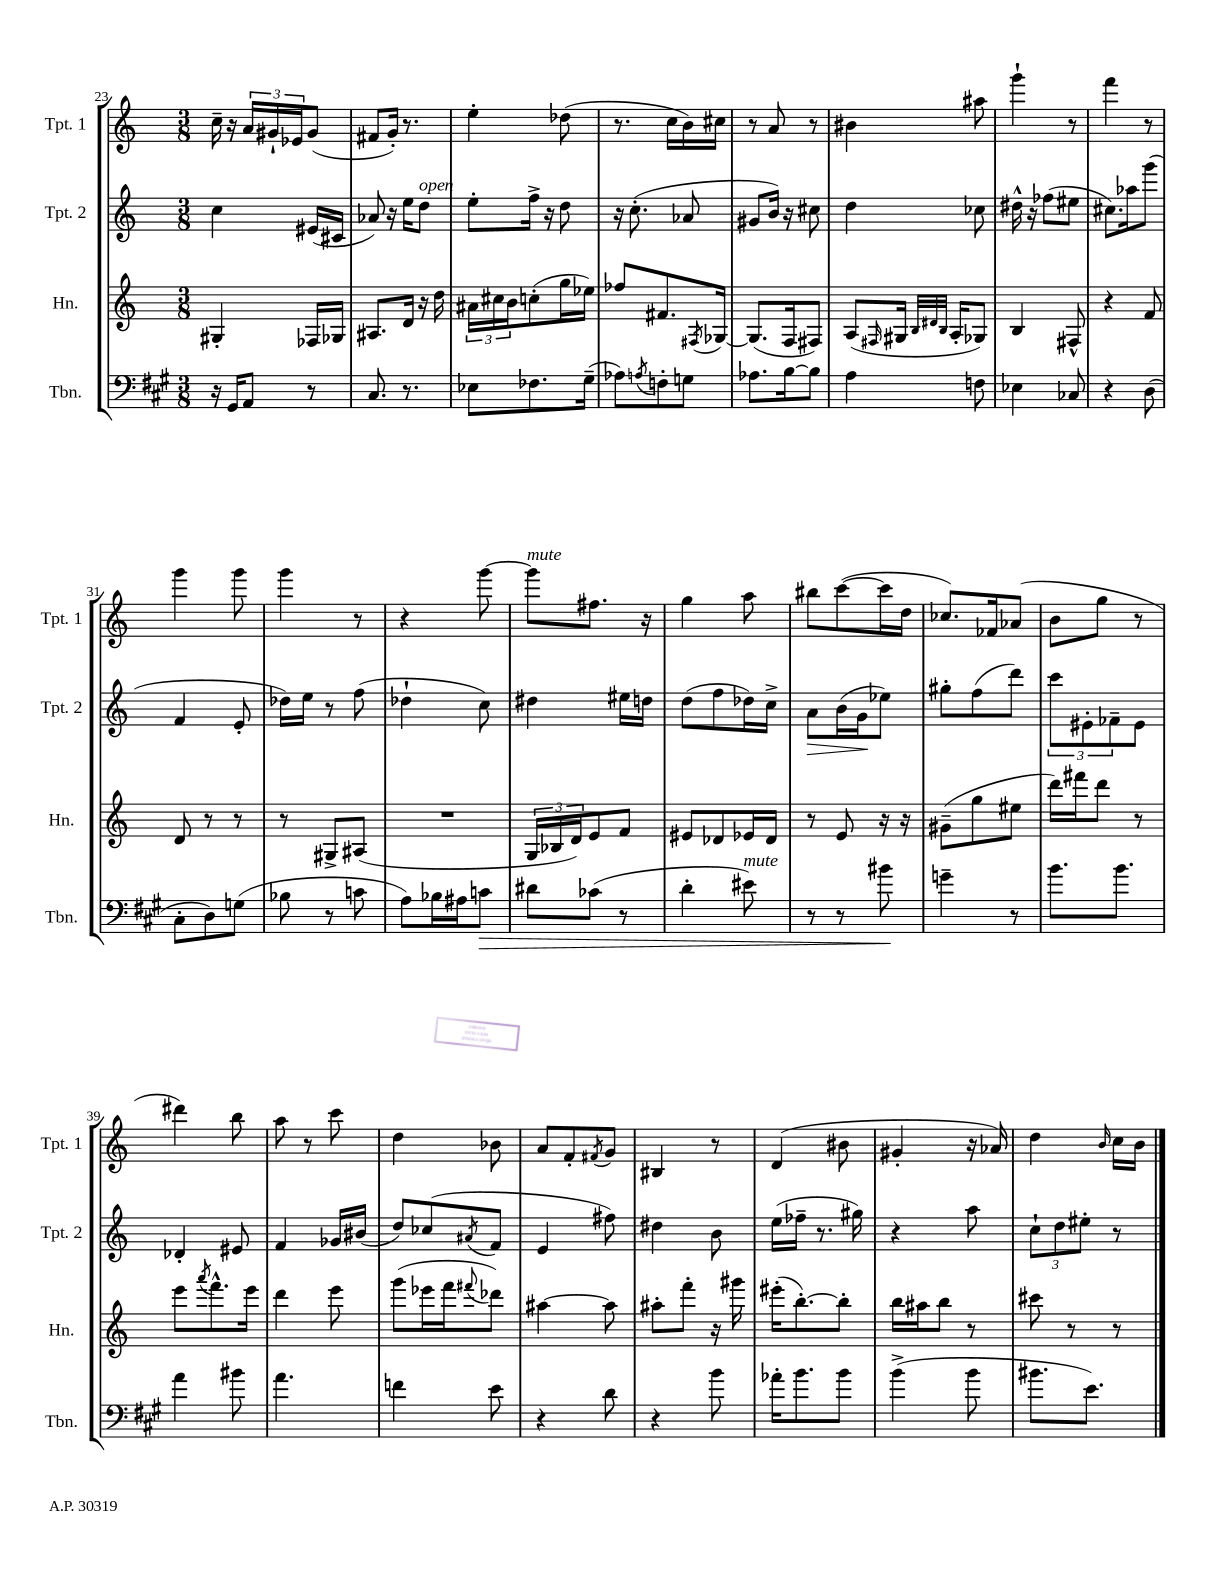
<<
\new StaffGroup <<
\new Staff = "s0" \with { instrumentName = "Tpt. 1" shortInstrumentName = "Tpt. 1" } {
    \clef treble \key c \major \numericTimeSignature \time 3/8
    c''16-- r16 \tuplet 3/2 { a'16 gis'16-! ees'16 } gis'8( |
    fis'8 g'16-.) r8. |
    e''4-. des''8( |
    r8. c''16 b'16) cis''16 |
    r8 a'8 r8 |
    bis'4 ais''8 |
    g'''4-! r8 |
    f'''4 r8 |
    g'''4 g'''8 |
    g'''4 r8 |
    r4 g'''8~ |
    g'''8^\markup { \italic "mute" } fis''8. r16 |
    g''4 a''8 |
    bis''8 c'''8~( c'''16 d''16 |
    ces''8.) fes'16 aes'8( |
    b'8 g''8 r8 |
    dis'''4) b''8 |
    a''8 r8 c'''8 |
    d''4 bes'8 |
    a'8 f'8-. \acciaccatura { fis'8 } g'8 |
    bis4 r8 |
    d'4( bis'8 |
    gis'4-. r16 aes'16) |
    d''4 \grace { b'16 } c''16 b'16 \bar "|." |
}
\new Staff = "s1" \with { instrumentName = "Tpt. 2" shortInstrumentName = "Tpt. 2" } {
    \clef treble \key c \major \numericTimeSignature \time 3/8
    c''4 eis'16( cis'16 |
    aes'8) r16 e''16 d''8^\markup { \italic "open" } |
    e''8-. f''16-> r16 d''8 |
    r16 c''8.-.( aes'8 |
    gis'8 b'16) r16 cis''8 |
    d''4 ces''8 |
    dis''16-^ r16 fes''8( eis''8 |
    cis''8.) aes''16 g'''8( |
    f'4 e'8-. |
    des''16) e''16 r8 f''8( |
    des''4-! c''8) |
    dis''4 eis''16 d''16 |
    d''8( f''8 des''16) c''16-> |
    a'8\> b'16( g'16\! ees''8) |
    gis''8-. f''8( d'''8) |
    \tuplet 3/2 { c'''8 eis'8-. fes'8-- } eis'8 |
    des'4-. eis'8 |
    f'4 ges'16 bis'16( |
    d''8) ces''8( \acciaccatura { ais'8 } f'8 |
    e'4 fis''8) |
    dis''4 b'8 |
    e''16( fes''16-- r8. gis''16) |
    r4 a''8 |
    \tuplet 3/2 { c''8-! d''8 eis''8-. } r8 \bar "|." |
}
\new Staff = "s2" \with { instrumentName = "Hn." shortInstrumentName = "Hn." } {
    \clef treble \key c \major \numericTimeSignature \time 3/8
    gis4-. fes16 ges16 |
    ais8. d'16 r16 d''16 |
    \tuplet 3/2 { ais'16 cis''16 b'16 } c''8-.( g''16 ees''16) |
    fes''8 fis'8. \acciaccatura { fis8 } ges16~ |
    ges8.( f16 fis8) |
    a8( \grace { fis16 } gis16 \grace { b32 dis'32 b32 } a16-. ges8) |
    b4 fis8-^ |
    r4 f'8 |
    d'8 r8 r8 |
    r8 gis8-> ais8( |
    R4. |
    \tuplet 3/2 { g16 bes16 d'16) } e'8 f'8 |
    eis'8 des'8 ees'16 des'16 |
    r8 e'8 r16 r16 |
    gis'8--( g''8 eis''8 |
    d'''16) fis'''16 d'''8 r8 |
    e'''8 \acciaccatura { a'''8 } f'''8.-^ e'''16 |
    d'''4 e'''8 |
    g'''8( ees'''16 f'''16 \appoggiatura { fis'''8 } des'''8) |
    ais''4~ ais''8 |
    ais''8-. f'''8-. r16 gis'''16 |
    eis'''16-.( b''8.~-.) b''8-. |
    b''16 ais''16 b''8 r8 |
    cis'''8 r8 r8 \bar "|." |
}
\new Staff = "s3" \with { instrumentName = "Tbn." shortInstrumentName = "Tbn." } {
    \clef bass \key a \major \numericTimeSignature \time 3/8
    r16 gis,16 a,8 r8 |
    cis8. r8. |
    ees8 fes8. gis16--( |
    aes8) \acciaccatura { a8 } f8-. g8 |
    aes8. b16~ b8 |
    a4 f8 |
    ees4 ces8 |
    r4 d8( |
    cis8-. d8) g8( |
    bes8 r8 c'8 |
    a8) bes16 ais16 c'8\> |
    dis'8 ces'8( r8 |
    d'4-. eis'8^\markup { \italic "mute" }) |
    r8 r8 bis'8\! |
    g'4-- r8 |
    b'8. b'8. |
    a'4 bis'8 |
    a'4. |
    f'4 e'8 |
    r4 d'8 |
    r4 b'8 |
    aes'16-. b'8. b'8 |
    b'4->( b'8 |
    bis'8. e'8.) \bar "|." |
}
>>
>>
\layout { \context { \Score currentBarNumber = #23 } }
